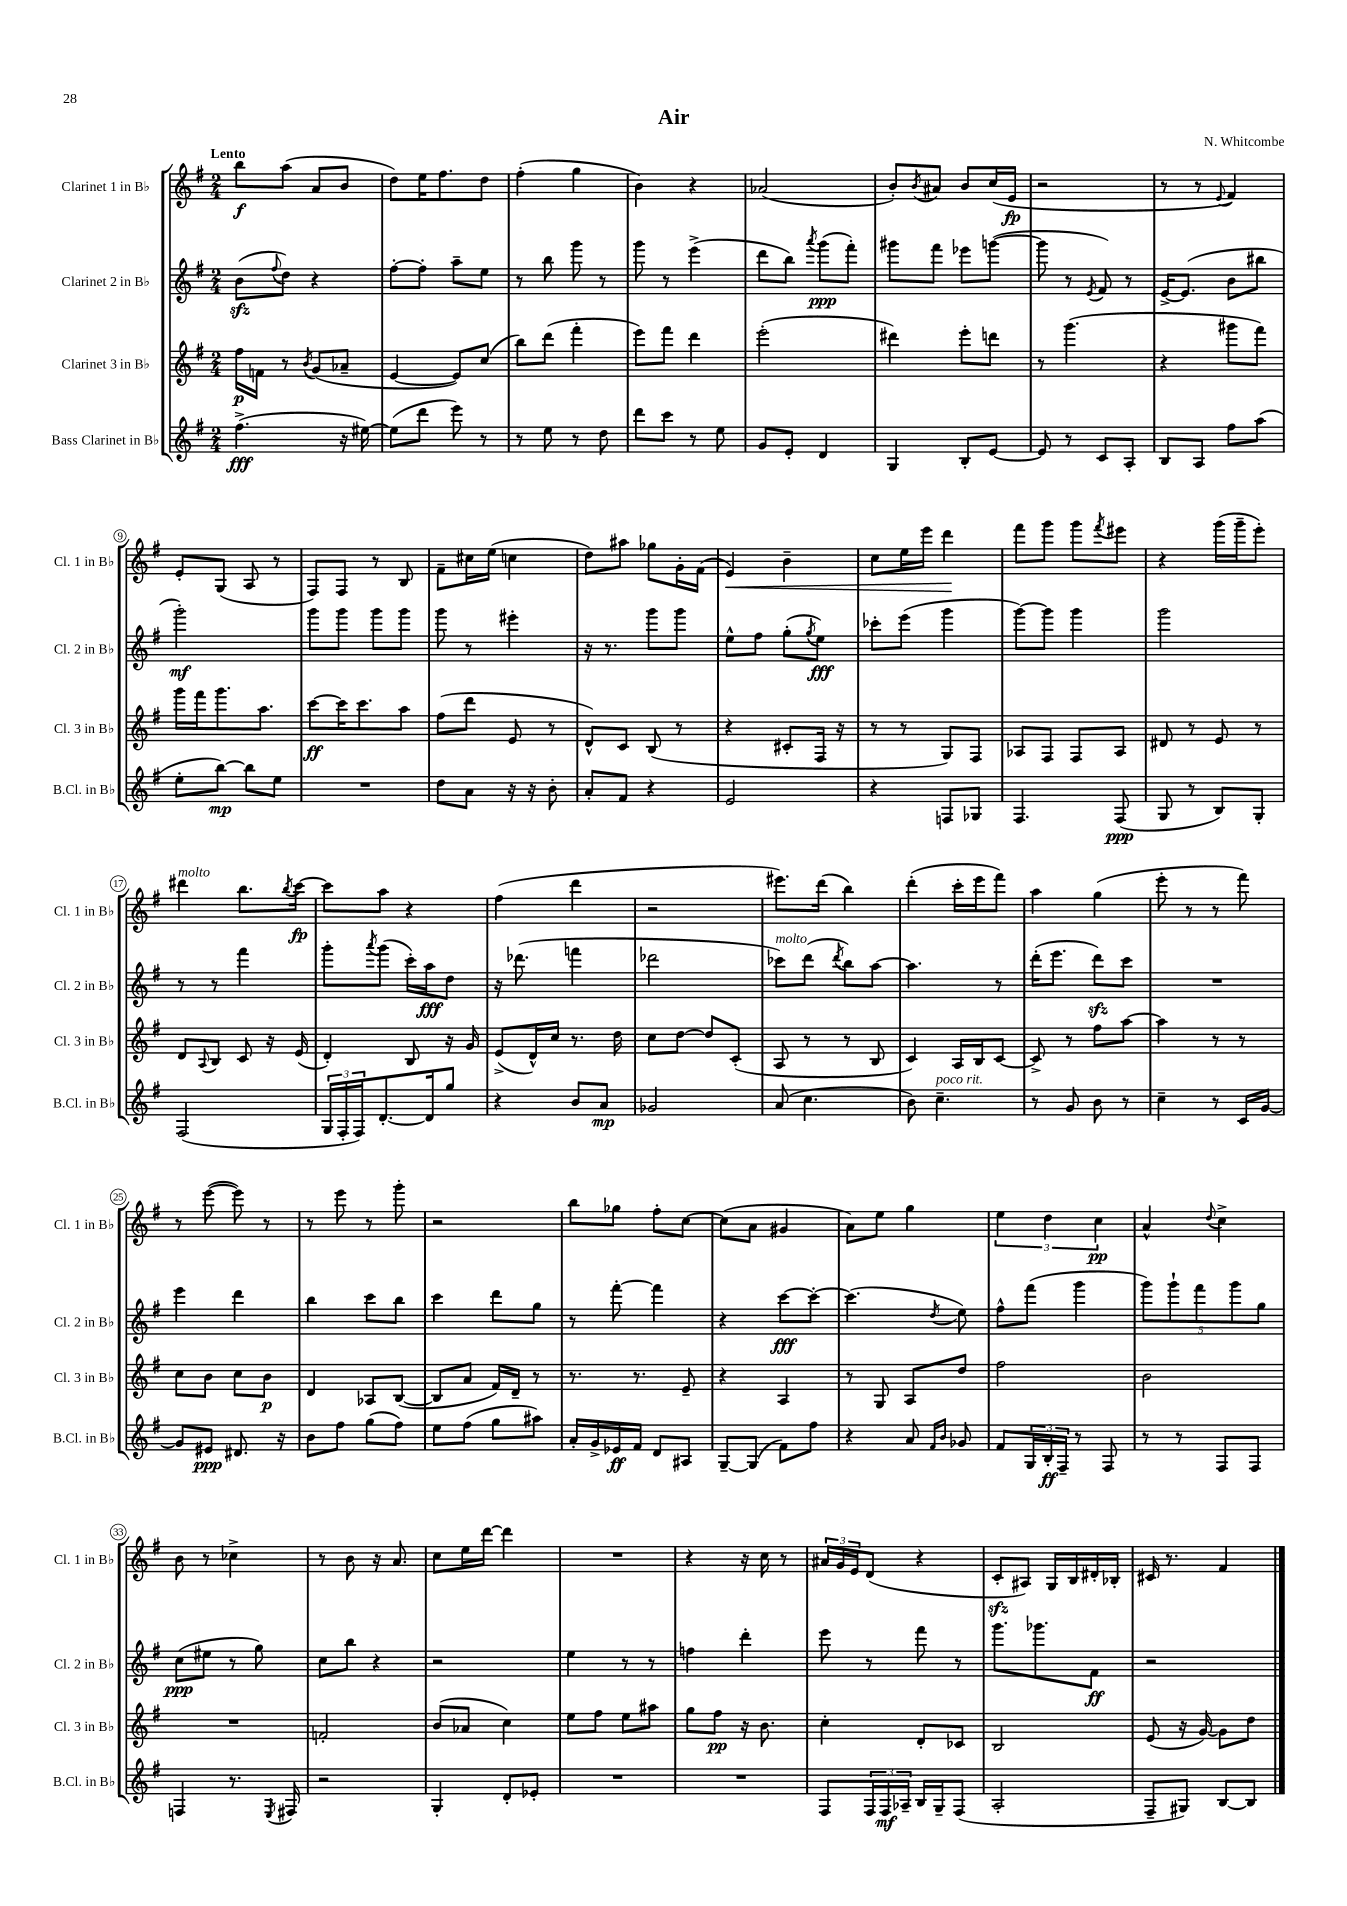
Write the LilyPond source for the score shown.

\header { title = "Air" composer = "N. Whitcombe" }
<<
\new StaffGroup <<
\new Staff = "s0" \with { instrumentName = "Clarinet 1 in Bb" shortInstrumentName = "Cl. 1 in Bb" } {
    \clef treble \key g \major \numericTimeSignature \time 2/4 \tempo "Lento"
    b''8\f a''8( a'8 b'8 |
    d''8) e''16 fis''8. d''8 |
    fis''4-.( g''4 |
    b'4) r4 |
    aes'2( |
    b'8-.) \acciaccatura { b'8 } ais'8 b'8 c''16( e'16\fp |
    r2 |
    r8 r8 \appoggiatura { e'8 } fis'4) |
    e'8-. g8( a8 r8 |
    fis8) fis8 r8 b8 |
    fis'8-- cis''16 e''16( c''4 |
    d''8) ais''8 ges''8 g'16-. fis'16( |
    e'4\<) b'4-- |
    c''8 e''16 e'''16 d'''4\! |
    fis'''8 g'''8 g'''8 \acciaccatura { fis'''8 } eis'''8 |
    r4 g'''16( g'''16-- e'''8-.) |
    dis'''4^\markup { \italic "molto" } b''8. \acciaccatura { b''8 } c'''16~\fp |
    c'''8 a''8 r4 |
    fis''4( d'''4 |
    r2 |
    eis'''8.) d'''16( b''4) |
    d'''4-.( c'''16-. e'''16 fis'''8) |
    a''4 g''4( |
    e'''8-. r8 r8 fis'''8) |
    r8 e'''8~( e'''8) r8 |
    r8 e'''8 r8 g'''8-. |
    r2 |
    b''8 ges''8 fis''8-. c''8~ |
    c''8( a'8 gis'4 |
    a'8) e''8 g''4 |
    \tuplet 3/2 { e''4 d''4 c''4\pp } |
    a'4-^ \appoggiatura { d''8 } c''4-> |
    b'8 r8 ces''4-> |
    r8 b'8 r16 a'8. |
    c''8 e''16 d'''16~ d'''4 |
    R2 |
    r4 r16 c''16 r8 |
    \tuplet 3/2 { ais'16 g'16 e'16 } d'8( r4 |
    c'8-.\sfz ais8) g16 b16 dis'16-. bes16-. |
    cis'16 r8. fis'4 \bar "|." |
}
\new Staff = "s1" \with { instrumentName = "Clarinet 2 in Bb" shortInstrumentName = "Cl. 2 in Bb" } {
    \clef treble \key g \major \numericTimeSignature \time 2/4
    b'8\sfz( \appoggiatura { fis''8 } d''8) r4 |
    fis''8~-. fis''8-. a''8-- e''8 |
    r8 b''8 g'''8 r8 |
    g'''8 r8 e'''4->( |
    d'''8 b''8) \acciaccatura { a'''8 } g'''8\ppp( fis'''8-.) |
    gis'''8 fis'''8 ees'''8 g'''8~( |
    g'''8 r8 \acciaccatura { e'8 } fis'8) r8 |
    e'16~-> e'8.( b'8 bis''8 |
    g'''2-.\mf) |
    g'''8 g'''8 g'''8 g'''8 |
    g'''8 r8 eis'''4-. |
    r16 r8. g'''8 g'''8 |
    e''8-^ fis''8 g''8-.( \acciaccatura { g''8 } e''8\fff) |
    ces'''8-. e'''8( g'''4 |
    g'''8~) g'''8 g'''4 |
    g'''2 |
    r8 r8 fis'''4 |
    g'''8-. \acciaccatura { a'''8 } g'''8( c'''16-.) a''16\fff d''8 |
    r16 des'''8.( f'''4 |
    des'''2 |
    ces'''8^\markup { \italic "molto" }) d'''8( \acciaccatura { d'''8 } b''8) a''8~ |
    a''4. r8 |
    d'''16-.( e'''8. d'''8\sfz) c'''8 |
    R2 |
    e'''4 d'''4 |
    b''4 c'''8 b''8 |
    c'''4 d'''8 g''8 |
    r8 fis'''8~-. fis'''4 |
    r4 c'''8~\fff c'''8~-. |
    c'''4.( \acciaccatura { d''8 } e''8) |
    fis''8-^ fis'''8( g'''4 |
    \tuplet 5/4 { g'''8) g'''8-! fis'''8 g'''8 g''8 } |
    c''8\ppp( eis''8 r8 g''8) |
    c''8 b''8 r4 |
    r2 |
    e''4 r8 r8 |
    f''4 d'''4-. |
    e'''8 r8 fis'''8 r8 |
    g'''8. ges'''8. fis'8\ff |
    r2 \bar "|." |
}
\new Staff = "s2" \with { instrumentName = "Clarinet 3 in Bb" shortInstrumentName = "Cl. 3 in Bb" } {
    \clef treble \key g \major \numericTimeSignature \time 2/4
    fis''16\p f'16 r8 \acciaccatura { b'8 } g'8( aes'8-- |
    e'4~ e'8) c''8( |
    b''8) d'''8( fis'''4-. |
    e'''8) fis'''8 d'''4 |
    e'''2-.( |
    dis'''4) e'''8-. d'''8 |
    r8 g'''4.( |
    r4 gis'''8 fis'''8) |
    g'''16 fis'''16 g'''8. a''8. |
    c'''8~\ff c'''16 c'''8. a''8 |
    fis''8( d'''8 e'8 r8 |
    d'8-^) c'8 b8( r8 |
    r4 cis'8-. fis16 r16 |
    r8 r8 g8) fis8 |
    aes8 fis8 fis8 aes8 |
    dis'8 r8 e'8 r8 |
    d'8 \appoggiatura { a8 } b8 c'8 r16 e'16( |
    d'4-.) b8 r16 g'16 |
    e'8->( d'16-^) c''16 r8. d''16 |
    c''8 d''8~ d''8 c'8-.( |
    a8 r8 r8 b8 |
    c'4) a16 b16 c'8~ |
    c'8-> r8 fis''8 a''8~ |
    a''4 r8 r8 |
    c''8 b'8 c''8 b'8\p |
    d'4 aes8 b8~( |
    b8 a'8 fis'16) d'16-- r8 |
    r8. r8. e'8-- |
    r4 a4 |
    r8 g8 a8 d''8 |
    fis''2 |
    b'2 |
    R2 |
    f'2-. |
    b'8( aes'8 c''4) |
    e''8 fis''8 e''8 ais''8 |
    g''8 fis''8\pp r16 b'8. |
    c''4-. d'8-. ces'8 |
    b2 |
    e'8( r16 g'16~) g'8 d''8 \bar "|." |
}
\new Staff = "s3" \with { instrumentName = "Bass Clarinet in Bb" shortInstrumentName = "B.Cl. in Bb" } {
    \clef treble \key g \major \numericTimeSignature \time 2/4
    fis''4.->\fff( r16 eis''16~) |
    eis''8( d'''8 e'''8) r8 |
    r8 e''8 r8 d''8 |
    d'''8 c'''8 r8 e''8 |
    g'8 e'8-. d'4 |
    g4 b8-. e'8~ |
    e'8 r8 c'8 a8-. |
    b8 a8 fis''8 a''8( |
    e''8-. b''8~\mp) b''8 e''8 |
    R2 |
    d''8 a'8 r16 r16 b'8-. |
    a'8-. fis'8 r4 |
    e'2 |
    r4 f8 ges8 |
    fis4. fis8\ppp( |
    g8 r8 b8) g8-. |
    fis2( |
    \tuplet 3/2 { g16 fis16-. fis16) } d'8.~-. d'16 g''8 |
    r4 b'8 a'8\mp |
    ges'2 |
    a'8( c''4. |
    b'8) c''4.--^\markup { \italic "poco rit." } |
    r8 g'8 b'8 r8 |
    c''4-- r8 c'16 g'16~ |
    g'8 eis'8\ppp dis'8. r16 |
    b'8 fis''8 g''8( fis''8) |
    e''8 fis''8( g''8 ais''8) |
    a'16-. g'16-> ees'16\ff fis'16 d'8 ais8 |
    g8~-- g8( fis'8) fis''8 |
    r4 a'8 \grace { fis'16 b'16 } ges'8 |
    fis'8 \tuplet 3/2 { g16 b16-.\ff fis16-- } r8 fis8 |
    r8 r8 fis8 fis8 |
    f4 r8. \acciaccatura { e8 } fis16 |
    r2 |
    g4-. d'8-. ees'8-. |
    R2 |
    R2 |
    fis8 \tuplet 3/2 { fis16 fis16\mf aes16-- } b16 g16-- fis8( |
    a2-. |
    fis8-- gis8) b8~ b8 \bar "|." |
}
>>
>>
\layout { \context { \Score \override BarNumber.stencil = #(make-stencil-circler 0.1 0.3 ly:text-interface::print) } }
